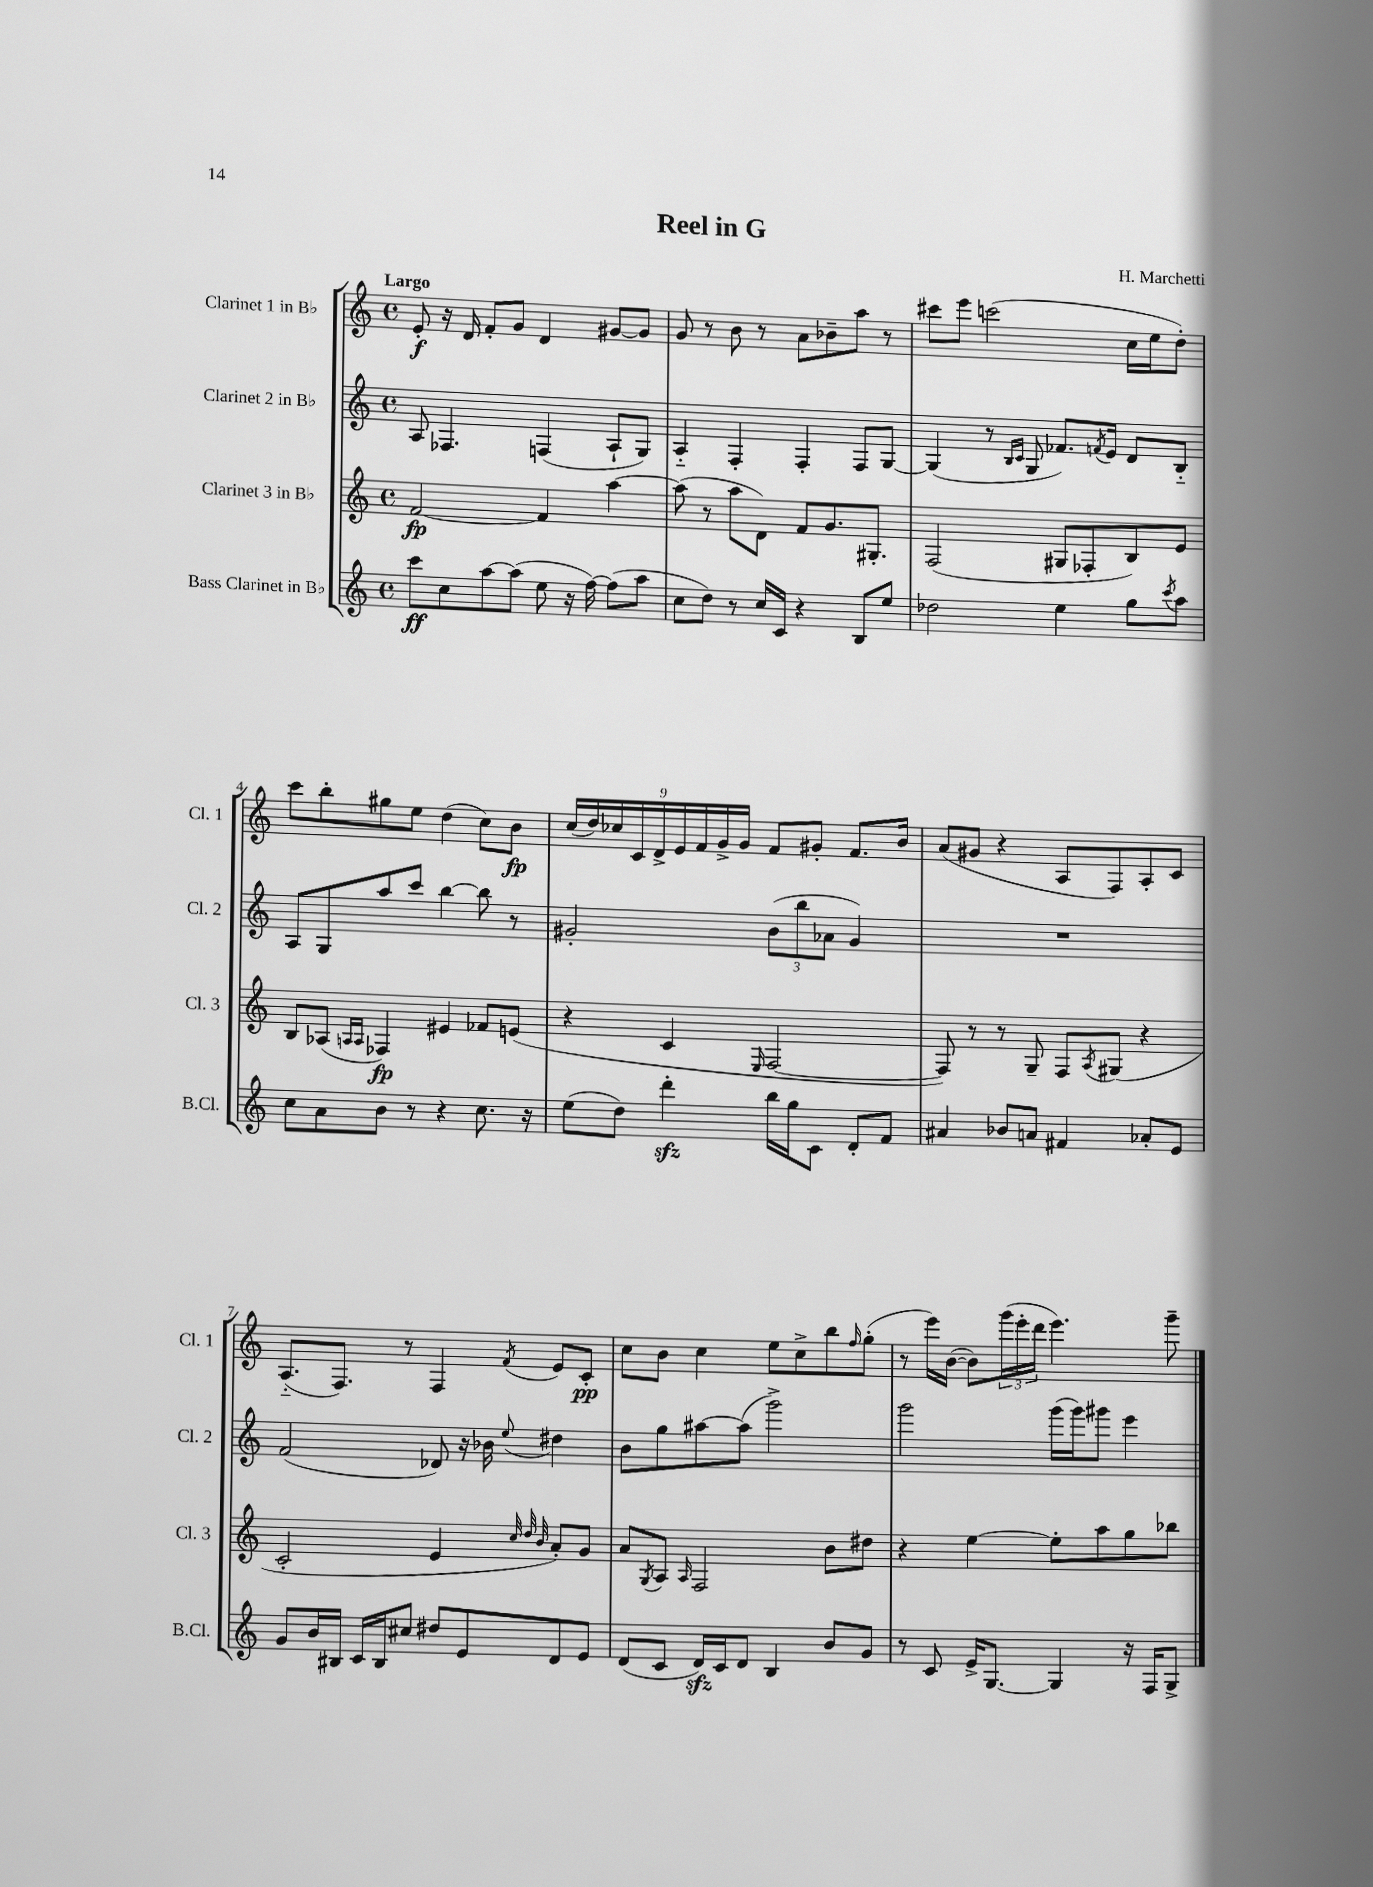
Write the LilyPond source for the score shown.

\header { title = "Reel in G" composer = "H. Marchetti" }
<<
\new StaffGroup <<
\new Staff = "s0" \with { instrumentName = "Clarinet 1 in Bb" shortInstrumentName = "Cl. 1" } {
    \clef treble \key c \major \defaultTimeSignature \time 4/4 \tempo "Largo"
    e'8-.\f r16 d'16 f'8-. g'8 d'4 gis'8~ gis'8 |
    g'8 r8 b'8 r8 a'8 bes'8-- a''8 r8 |
    cis'''8 e'''8 c'''2( c''16 e''16 d''8-.) |
    c'''8 b''8-. gis''8 e''8 d''4( c''8) b'8\fp |
    \tuplet 9/8 { c''16( d''16) ces''16 c'16 d'16-> e'16 f'16 g'16-> g'16 } f'8 gis'8-. f'8. b'16 |
    a'8( gis'8 r4 a8 f8) a8-. c'8 |
    a8.-_( f8.) r8 f4 \acciaccatura { f'8 } e'8 c'8-.\pp |
    c''8 b'8 c''4 e''8 c''8-> b''8 \grace { f''16 } g''8-.( |
    r8 e'''16) b'16~( b'8) \tuplet 3/2 { g'''16( e'''16-. d'''16 } e'''4.) g'''8-- \bar "|." |
}
\new Staff = "s1" \with { instrumentName = "Clarinet 2 in Bb" shortInstrumentName = "Cl. 2" } {
    \clef treble \key c \major \defaultTimeSignature \time 4/4
    a8 fes4. f4( a8-! g8) |
    a4-_ f4-. f4-. f8 g8~ |
    g4( r8 \grace { b16 c'16 } g8 fes'8.) \acciaccatura { f'8 } e'16 d'8 b8-_ |
    a8 g8 a''8 c'''8 b''4~ b''8 r8 |
    gis'2-. \tuplet 3/2 { b'8( b''8 aes'8 } gis'4) |
    R1 |
    f'2( des'8) r16 bes'16 \appoggiatura { e''8 } dis''4 |
    b'8 g''8 ais''8~ ais''8( g'''2->) |
    g'''2 g'''16( g'''16) gis'''8 e'''4 \bar "|." |
}
\new Staff = "s2" \with { instrumentName = "Clarinet 3 in Bb" shortInstrumentName = "Cl. 3" } {
    \clef treble \key c \major \defaultTimeSignature \time 4/4
    f'2~\fp f'4 a''4~ |
    a''8( r8 a''8 d'8) f'8 g'8. gis8.-. |
    f2( gis8 fes8-. b8) e'8 |
    b8 aes8( \grace { a16 a16 } fes4\fp) eis'4 fes'8 e'8( |
    r4 c'4 \grace { e16 } f2~ |
    f8) r8 r8 g8-- f8 \acciaccatura { a8 } gis8( r4 |
    c'2-. e'4 \grace { c''32 d''32 b'32 } a'8-.) g'8 |
    a'8 \acciaccatura { g8 } a8 \grace { a16 } f2 b'8 dis''8 |
    r4 e''4~ e''8-. a''8 g''8 bes''8 \bar "|." |
}
\new Staff = "s3" \with { instrumentName = "Bass Clarinet in Bb" shortInstrumentName = "B.Cl." } {
    \clef treble \key c \major \defaultTimeSignature \time 4/4
    c'''8\ff c''8 a''8~ a''8( e''8 r16 f''16~) f''8( a''8 |
    c''8 d''8) r8 c''16 c'16 r4 b8 e''8 |
    des''2 e''4 g''8 \acciaccatura { c'''8 } a''8 |
    c''8 a'8 b'8 r8 r4 c''8. r16 |
    e''8( d''8) d'''4-.\sfz b''16 g''16 c'8 d'8-. f'8 |
    ais'4 bes'8 a'8 fis'4 aes'8-. e'8 |
    g'8 b'16 bis16 c'16 bis16 cis''8 dis''8 e'8 d'8 e'8 |
    d'8( c'8 d'16\sfz) c'16 d'8 b4 b'8 g'8 |
    r8 c'8 e'16-> g8.~ g4 r16 f16 g8-> \bar "|." |
}
>>
>>
